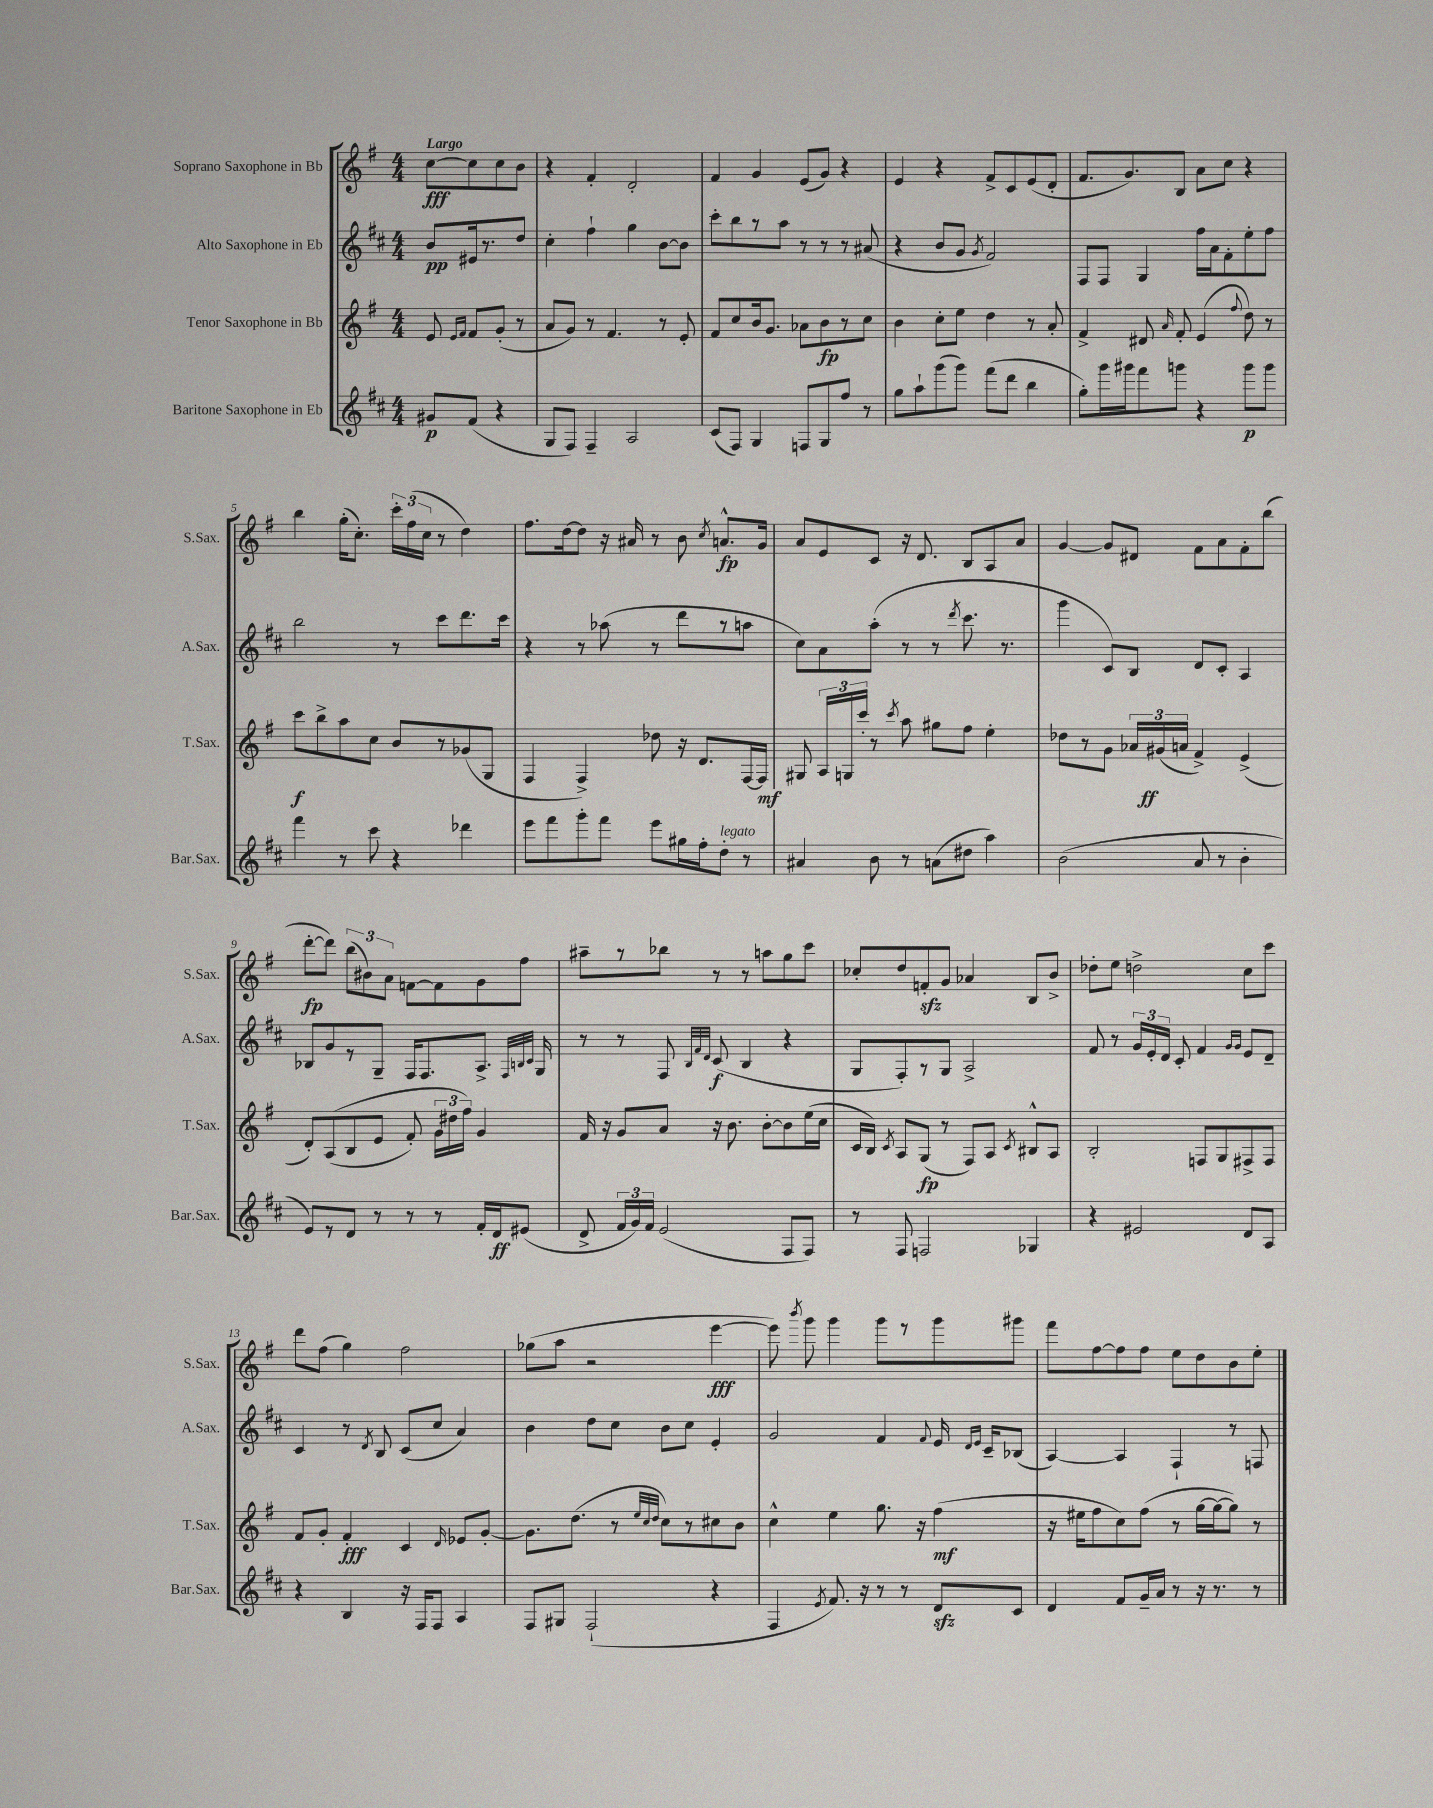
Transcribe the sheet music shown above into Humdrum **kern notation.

**kern	**dynam	**kern	**dynam	**kern	**dynam	**kern	**dynam
*part4	*part4	*part3	*part3	*part2	*part2	*part1	*part1
*staff4	*staff4	*staff3	*staff3	*staff2	*staff2	*staff1	*staff1
*I"Baritone Saxophone in Eb	*	*I"Tenor Saxophone in Bb	*	*I"Alto Saxophone in Eb	*	*I"Soprano Saxophone in Bb	*
*I'Bar.Sax.	*	*I'T.Sax.	*	*I'A.Sax.	*	*I'S.Sax.	*
*clefG2	*	*clefG2	*	*clefG2	*	*clefG2	*
*k[f#c#]	*	*k[f#]	*	*k[f#c#]	*	*k[f#]	*
*M4/4	*	*M4/4	*	*M4/4	*	*M4/4	*
=	=	=	=	=	=	=	=
!	!	!	!	!	!	!LO:TX:a:B:t=Largo	!
8g#X/L	p	8e/	.	8b/L	pp	[8cc\L	fff
.	.	16qqe/LL	.	.	.	.	.
.	.	16qqf#/JJ	.	.	.	.	.
(8f#/J	.	8f#/L	.	16e#X/k	.	8cc\]	.
.	.	.	.	8.r	.	.	.
4r	.	(8g'/J	.	.	.	8cc\	.
.	.	8r	.	8dd/J	.	8b\J	.
=1	=1	=1	=1	=1	=1	=1	=1
8G/L	.	8a/L	.	4cc#'\	.	4r	.
8F#/J)	.	8g/J)	.	.	.	.	.
4F#~/	.	8r	.	4ff#`\	.	4f#'/	.
.	.	4.f#/	.	.	.	.	.
2A/	.	.	.	4gg\	.	2d'/	.
.	.	8r	.	[8b\L	.	.	.
.	.	8e'/	.	8b\J]	.	.	.
=2	=2	=2	=2	=2	=2	=2	=2
(8c#/L	.	8f#/L	.	8ccc#'\L	.	4f#/	.
8F#/J)	.	8cc/	.	8bb\	.	.	.
4G/	.	16b/k	.	8r	.	4g/	.
.	.	8.g/J	.	.	.	.	.
.	.	.	.	8aa\J	.	.	.
8Fn/L	.	8a-X\L	.	8r	.	(8e/L	.
8G/	.	8b\	fp	8r	.	8g/J)	.
8ff#/J	.	8r	.	8r	.	4r	.
8r	.	8cc\J	.	(8a#X/	.	.	.
=3	=3	=3	=3	=3	=3	=3	=3
8gg\L	.	4b\	.	4r	.	4e/	.
8aa`\	.	.	.	.	.	.	.
(8ggg\	.	8cc'\L	.	8b/L	.	4r	.
8ggg\J)	.	8ee\J	.	8g/J	.	.	.
.	.	.	.	8qg/	.	.	.
(8fff#\L	.	4dd\	.	2f#/)	.	8f#^/L	.
8ddd\J	.	.	.	.	.	8c/	.
4bb\	.	8r	.	.	.	(8e/	.
.	.	8a'/	.	.	.	8d'/J	.
=4	=4	=4	=4	=4	=4	=4	=4
8gg'\L)	.	4f#^/	.	8F#/L	.	8.f#/L	.
16ggg\L	.	.	.	8F#/J	.	.	.
16ggg#X\J	.	.	.	.	.	8.g/)	.
8fff#\	.	8d#X/	.	4G/	.	.	.
.	.	16qqa/	.	.	.	.	.
8gggn\J	.	8f#'/	.	.	.	8B/J	.
4r	.	(4e/	.	16ff#\LL	.	8a\L	.
.	.	.	.	16a\J	.	.	.
.	.	.	.	8f#'\	.	8cc\J	.
.	.	8qqff#/	.	.	.	.	.
8ggg\L	p	8dd\)	.	8ee'\	.	4r	.
8ggg\J	.	8r	.	8ff#\J	.	.	.
!!LO:LB:g=z
=5	=5	=5	=5	=5	=5	=5	=5
4fff#\	.	8ccc\L	f	2bb\	.	4bb\	.
.	.	8bb^\	.	.	.	.	.
8r	.	8aa\	.	.	.	(16gg'\KL	.
.	.	.	.	.	.	8.cc'\J)	.
8ccc#\	.	8cc\J	.	.	.	.	.
4r	.	8b/L	.	8r	.	24ccc'\LL	.
.	.	.	.	.	.	(24ff#\	.
.	.	.	.	.	.	24cc\JJ	.
.	.	8r	.	8ccc#\L	.	8r	.
4ddd-X\	.	(8g-X/	.	8.ddd\	.	4dd\)	.
.	.	8G/J	.	.	.	.	.
.	.	.	.	16ccc#\Jk	.	.	.
=6	=6	=6	=6	=6	=6	=6	=6
8eee\L	.	4F#/	.	4r	.	8.ff#\L	.
8fff#\	.	.	.	.	.	.	.
.	.	.	.	.	.	[16dd\k	.
8ggg'\	.	4F#^/)	.	8r	.	8dd\J]	.
8fff#\J	.	.	.	(8aa-X\	.	16r	.
.	.	.	.	.	.	16a#X/	.
8eee\L	.	8dd-X\	.	8r	.	8r	.
16gg#X\L	.	16r	.	8ddd\L	.	8b\	.
16ff#'\J	.	8.d/L	.	.	.	.	.
.	.	.	.	.	.	8qcc/	.
!LO:TX:a:i:t=legato	!	!	!	!	!	!	!
8dd'\J	.	.	.	8r	.	8.an^^/L	fp
8r	.	[16F#/L	.	8aan\J	.	.	.
.	.	16F#/JJ]	mf	.	.	16g/Jk	.
=7	=7	=7	=7	=7	=7	=7	=7
4a#X/	.	8G#X/	.	8cc#\L)	.	8a/L	.
.	.	24A/LL	.	8a\	.	8e/	.
.	.	24Gn/	.	.	.	.	.
.	.	24ccc'/JJ	.	.	.	.	.
8b\	.	8r	.	(8aa'\J	.	8c/J	.
.	.	8qccc/	.	.	.	.	.
8r	.	8aa\	.	8r	.	16r	.
.	.	.	.	.	.	8.d/	.
(8an\L	.	8gg#X\L	.	8r	.	.	.
.	.	.	.	8qddd/	.	.	.
8dd#X\J	.	8ff#\J	.	8.ccc#\	.	8B/L	.
4aa\)	.	4ee'\	.	.	.	8A/	.
.	.	.	.	8.r	.	.	.
.	.	.	.	.	.	8a/J	.
=8	=8	=8	=8	=8	=8	=8	=8
(2b\	.	8dd-X\L	.	4ggg\	.	[4g/	.
.	.	8r	.	.	.	.	.
.	.	8g\J	.	8c#/L)	.	8g/L]	.
.	.	24a-X/LL	.	8B/J	.	8d#X/J	.
.	.	(24g#X/	ff	.	.	.	.
.	.	24an/JJ	.	.	.	.	.
8a/	.	4f#^/)	.	8d/L	.	8f#\L	.
8r	.	.	.	8c#'/J	.	8a\	.
4b'\	.	(4e^/	.	4A/	.	8f#'\	.
.	.	.	.	.	.	(8bb\J	.
!!LO:LB:g=z
=9	=9	=9	=9	=9	=9	=9	=9
8e/L)	.	8d'/L)	.	8B-X/L	.	[8ddd'\L	fp
8r	.	((8A/	.	8g/	.	8ddd\J])	.
8d/J	.	8B/	.	8r	.	(12bb\L	.
.	.	.	.	.	.	12b#X\)	.
8r	.	8e/J	.	8G~/J	.	.	.
.	.	.	.	.	.	12a\J	.
8r	.	8f#'/)	.	16F#/KL	.	[8fn\L	.
.	.	.	.	8.F#/	.	.	.
8r	.	24g\LL	.	.	.	8f\]	.
.	.	24dd#X\	.	.	.	.	.
.	.	24ff#\JJ)	.	.	.	.	.
16f#'/LL	.	4g/	.	8.A^/J	.	8g\	.
16d/J	ff	.	.	.	.	.	.
(8e#X/J	.	.	.	.	.	8ff#\J	.
.	.	.	.	32qqF#/LLL	.	.	.
.	.	.	.	32qqBn/	.	.	.
.	.	.	.	32qqc#/JJJ	.	.	.
.	.	.	.	16G/	.	.	.
=10	=10	=10	=10	=10	=10	=10	=10
8d^/	.	16f#/	.	8r	.	8aa#X~\L	.
.	.	16r	.	.	.	.	.
24f#/LL	.	8g/L	.	8r	.	8r	.
24g/)	.	.	.	.	.	.	.
24f#/JJ	.	.	.	.	.	.	.
(2e/	.	8a/J	.	8F#/	.	8bb-X\J	.
.	.	.	.	32qqB/LLL	.	.	.
.	.	.	.	32qqf#/	.	.	.
.	.	.	.	32qqd/JJJ	.	.	.
.	.	16r	.	(8c#/	f	8r	.
.	.	8.b\	.	.	.	.	.
.	.	.	.	4B/	.	8r	.
.	.	[8b'\L	.	.	.	8aan\L	.
8F#/L	.	8b\]	.	4r	.	8gg\	.
8F#/J)	.	(16ee\L	.	.	.	8ccc\J	.
.	.	16cc\JJ	.	.	.	.	.
=11	=11	=11	=11	=11	=11	=11	=11
8r	.	16c/LL	.	8G/L	.	8cc-X'/L	.
.	.	16B/JJ)	.	.	.	.	.
.	.	8qc/	.	.	.	.	.
8F#/	.	8A/L	.	8F#'/)	.	8dd/	.
2Fn/	.	(8G/J	fp	8r	.	8fnzz'/	.
.	.	8r	.	8G/J	.	8g/J	.
.	.	8F#/L)	.	2A^/	.	4a-X/	.
.	.	8A/J	.	.	.	.	.
.	.	8qc/	.	.	.	.	.
4G-X/	.	8B#X^^/L	.	.	.	8B/L	.
.	.	8A/J	.	.	.	8b^/J	.
=12	=12	=12	=12	=12	=12	=12	=12
4r	.	2B'/	.	8f#/	.	8dd-X'\L	.
.	.	.	.	8r	.	8ee\J	.
2e#X/	.	.	.	24g/LL	.	2ddn^\	.
.	.	.	.	24e'/	.	.	.
.	.	.	.	24d/JJ	.	.	.
.	.	.	.	8c#'/	.	.	.
.	.	8Fn/L	.	4f#/	.	.	.
.	.	8G/	.	.	.	.	.
.	.	.	.	16qqg/LL	.	.	.
.	.	.	.	16qqg/JJ	.	.	.
8d/L	.	8F#X^/	.	8e/L	.	8cc\L	.
8A/J	.	8F#/J	.	8d~/J	.	8ccc\J	.
!!LO:LB:g=z
=13	=13	=13	=13	=13	=13	=13	=13
4r	.	8f#/L	.	4c#/	.	8ddd\L	.
.	.	8g'/J	.	.	.	(8ff#\J	.
4B/	.	4f#'/	fff	8r	.	4gg\)	.
.	.	.	.	8qd/	.	.	.
.	.	.	.	8B/	.	.	.
16r	.	4c/	.	(8c#/L	.	2ff#\	.
16F#/KL	.	.	.	.	.	.	.
8F#/J	.	.	.	8cc#/J	.	.	.
.	.	16qqd/	.	.	.	.	.
4A/	.	8e-X/L	.	4a/)	.	.	.
.	.	[8g'/J	.	.	.	.	.
=14	=14	=14	=14	=14	=14	=14	=14
8F#/L	.	8.g\L]	.	4b\	.	(8gg-X\L	.
8G#X/J	.	.	.	.	.	8aa\J	.
.	.	(8.dd\J	.	.	.	.	.
(2F#`/	.	.	.	8dd\L	.	2r	.
.	.	8r	.	8cc#\J	.	.	.
.	.	32qqee/LLL	.	.	.	.	.
.	.	32qqcc/	.	.	.	.	.
.	.	32qqdd/JJJ	.	.	.	.	.
.	.	8cc\L)	.	8b\L	.	.	.
.	.	8r	.	8cc#\J	.	.	.
4r	.	8cc#X\	.	4e'/	.	[4eee\	fff
.	.	8b\J	.	.	.	.	.
=15	=15	=15	=15	=15	=15	=15	=15
4F#/	.	4cc^^\	.	2g/	.	8eee\])	.
.	.	.	.	.	.	8qbbb/	.
.	.	.	.	.	.	8ggg\	.
8qe/	.	.	.	.	.	.	.
8.f#/)	.	4ee\	.	.	.	4ggg\	.
16r	.	.	.	.	.	.	.
8r	.	8.gg\	.	4f#/	.	8ggg\L	.
8r	.	.	.	.	.	8r	.
.	.	16r	.	.	.	.	.
.	.	.	.	8qqf#/	.	.	.
8dzz/L	.	(4ff#\	mf	16e/	.	8ggg\	.
.	.	.	.	16qqd/LL	.	.	.
.	.	.	.	16qqe/JJ	.	.	.
.	.	.	.	16c#~/KL	.	.	.
8c#/J	.	.	.	(8B-X/J	.	8ggg#X\J	.
=16	=16	=16	=16	=16	=16	=16	=16
4d/	.	16r	.	[4A/)	.	8fff#\L	.
.	.	16ee#X\KL	.	.	.	.	.
.	.	8ff#\	.	.	.	[8ff#\	.
8f#/L	.	8cc\)	.	4A/]	.	8ff#\]	.
16g~/L	.	(8ff#\J	.	.	.	8ff#\J	.
16a/JJ	.	.	.	.	.	.	.
8r	.	8r	.	4F#`/	.	8ee\L	.
16r	.	[16gg\LL	.	.	.	8dd\	.
8.r	.	16gg\J_	.	.	.	.	.
.	.	8gg\J])	.	8r	.	8b\	.
8r	.	8r	.	8Fn/	.	8ee'\J	.
==	==	==	==	==	==	==	==
*-	*-	*-	*-	*-	*-	*-	*-
